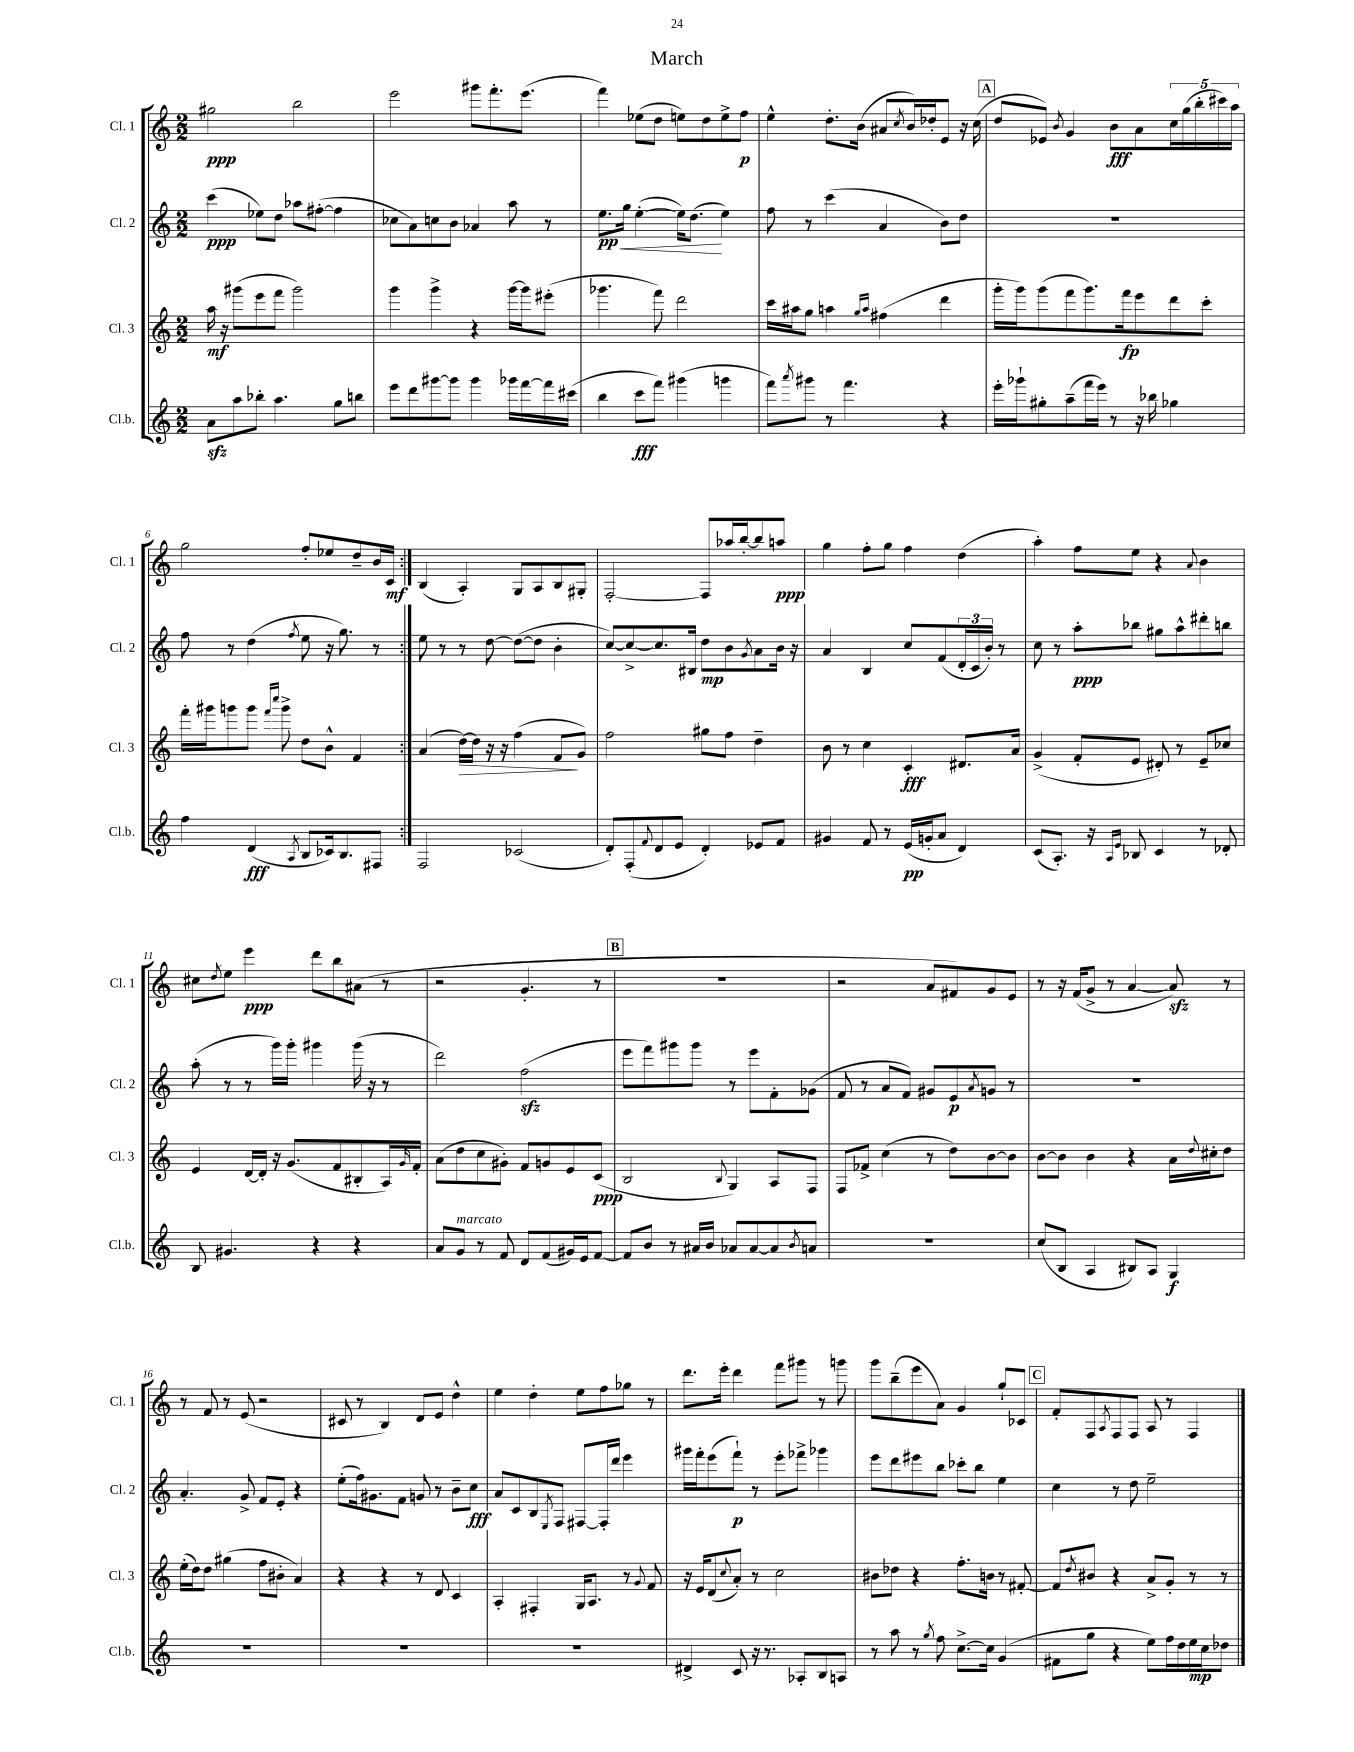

**kern	**kern	**kern	**kern
*staff4	*staff3	*staff2	*staff1
*clefG2	*clefG2	*clefG2	*clefG2
*k[]	*k[]	*k[]	*k[]
*M2/2	*M2/2	*M2/2	*M2/2
8a	16aa	(4ccc	2gg#
.	16r	.	.
8aa	(8ggg#	.	.
8bb-'	8eee	8ee-)	.
4.aa	8fff	8dd	.
.	2ggg#)	8aa-	2bb
.	.	([8ff#'	.
8gg	.	4ff#]	.
8bb	.	.	.
=	=	=	=
8eee	4ggg	8cc-	2eee
8ddd	.	8a)	.
[8ggg#	4ggg^	8cc	.
8ggg#]	.	8b	.
4ggg#	4r	4a-	8ggg#
.	.	.	8.fff'
16ggg-	[16ggg	8aa	.
[16fff	16ggg]	.	(8.eee
16fff]	(8eee#'	8r	.
(16ccc#	.	.	.
=	=	=	=
4bb	4.ggg-	8.ee	4fff)
.	.	16gg	.
8ccc	.	([4ee'	(8ee-
8fff)	8fff)	.	8dd
(4ggg#	2ddd	16ee])	8ee)
.	.	(8.dd	.
.	.	.	8dd
4ggg	.	4ee)	8ee^
.	.	.	8ff
=	=	=	=
8fff)	16ccc	8ff	4ee^^
.	16aa#	.	.
8qaaa	.	.	.
8ggg#	8gg	8r	.
8r	4aa	(4ccc	8.dd'
4.fff	.	.	.
.	.	.	(16b
.	16qqgg	.	.
.	16qqaa	.	.
.	(4ff#	4a	8a#
.	.	.	8qcc
.	.	.	16b)
.	.	.	16dd-'
4r	4ddd	8b)	8e
.	.	8dd	16r
.	.	.	(16cc
=	=	=	=
16eee'	16ggg'	1r	8dd
16ggg-`	16ggg)	.	.
8gg#'	(8ggg	.	8e-)
.	.	.	8qb
(8aa~	8fff	.	4g
16fff	8.ggg)	.	.
16eee)	.	.	.
8r	.	.	8b
.	16fff	.	.
16r	8eee	.	8a
16bb-	.	.	.
4gg-	8ddd	.	20cc
.	.	.	(20gg
.	.	.	20bb'
.	8ccc'	.	.
.	.	.	20ccc#)
.	.	.	20aa
=	=	=	=
4ff	16fff'	8ff	2gg
.	16ggg#	.	.
.	8ggg	8r	.
(4d	8ggg	(4dd	.
.	16qqfff	.	.
.	16qqcccc	.	.
.	8ggg^	.	.
8qA	.	8qff	.
8B	8dd	8ee	8ff'
16c-)	8b^^	16r	8ee-
8.B	.	8.gg)	.
.	4f	.	8dd~
8F#	.	8r	16b
.	.	.	16c
=:|!	=:|!	=:|!	=:|!
2F	(4a	8ee	(4B
.	.	8r	.
.	[16dd)	8r	4A')
.	16dd]	.	.
.	16r	[8dd	.
.	16r	.	.
(2c-	(4ff	(8dd_	8G
.	.	8dd]	8A
.	8f	4b'	8B
.	8g)	.	8G#'
=	=	=	=
8d')	2ff	[8cc)	[2F'
(8F'	.	8cc^_	.
8qqf	.	.	.
8d	.	8.cc]	.
8e	.	.	.
.	.	16B#	.
4d')	8gg#	8dd	8F]
.	8ff	8b	16aa-
.	.	.	[16bb'
.	.	8qg	.
8e-	4dd~	8a	8bb]
8f	.	16b	8aa
.	.	16r	.
=	=	=	=
4g#	8b	4a	4gg
.	8r	.	.
8f	4cc	4B	8ff'
8r	.	.	8gg
(16e	4c'	8cc	4ff
16g'	.	.	.
8a	.	(8f	.
4d)	8.d#	24d'	(4dd
.	.	24c	.
.	.	24b')	.
.	.	8r	.
.	16a	.	.
=	=	=	=
(8c	(4g^	8cc	4aa')
8.A')	.	8r	.
.	8f'	8aa'	8ff
16r	.	.	.
16qqA	.	.	.
16qqe	.	.	.
8B-	8e	8bb-	8ee
4c	8d#')	8gg#	4r
.	8r	8aa^^	.
.	.	.	8qqa
8r	8e~	8ddd#'	4b
8d-'	8cc-	8bb	.
=	=	=	=
8B	4e	(8aa'	8cc#
.	.	.	8qdd
4.g#	.	8r	8ee
.	[16d	8r	4eee
.	16d']	.	.
.	16r	16ggg)	.
.	(8.g	16ggg'	.
4r	.	4ggg#	8ddd
.	8f	.	8bb
4r	8B#'	(16ggg#	(8a#
.	.	16r	.
.	16A)	8r	8r
.	16qqg	.	.
.	16f'	.	.
=	=	=	=
8a	(8a	2ddd)	2r
8g	8dd	.	.
8r	8cc	.	.
8f	8g#')	.	.
8d	8f	(2ff	4.g'
(8f	8g	.	.
16g#)	8e	.	.
16e	.	.	.
[8f	(8c	.	8r
=	=	=	=
8f]	2B	8eee	1r
8b	.	8fff)	.
8r	.	8ggg#	.
16a#	.	8ggg#	.
16b	.	.	.
.	8qqB	.	.
8a-	4G)	8r	.
[8a-	.	8eee	.
8a-]	8A	8f'	.
8qb	.	.	.
8a	8F	(8g-	.
=	=	=	=
1r	8F	8f	2r
.	8f-^	8r	.
.	(4cc	8a	.
.	.	8f)	.
.	8r	8g#	8a
.	8dd)	8e	8f#)
.	.	8qa	.
.	[8b	8g	8g
.	8b]	8r	8e
=	=	=	=
(8cc	[8b	1r	8r
8B	8b]	.	16r
.	.	.	(16f
4A	4b	.	8g^
.	.	.	8r
8B#)	4r	.	[4a
8A	.	.	.
4G	16a	.	8a])
.	8qqdd	.	.
.	16cc#'	.	.
.	8dd	.	8r
=	=	=	=
1r	(16ee'	4.a'	8r
.	16dd)	.	.
.	8dd	.	8f
.	(4gg#	.	8r
.	.	8g^	(8e
.	8ff	8f	2r
.	8b#'	8e'	.
.	4a)	4r	.
=	=	=	=
1r	4r	(8ee'	8c#
.	.	16ff)	8r
.	.	8.g#	.
.	4r	.	4B)
.	.	8f	.
.	8r	8g	8d
.	8d	8r	8e
.	4c	8b~	4dd^^
.	.	8cc	.
=	=	=	=
1r	4A'	8a	4ee
.	.	8c	.
.	4F#'	8B	4dd'
.	.	8qE	.
.	.	8F	.
.	16G	[8F#	8ee
.	8.A	.	.
.	.	16F#']	8ff
.	.	16ddd	.
.	8r	4eee	8gg-
.	8qqg	.	.
.	8f	.	8r
=	=	=	=
4d#^	16r	16ggg#	8.ddd
.	16e	16fff'	.
.	(8d	(8eee	.
.	.	.	16eee'
.	8qqcc	.	.
8c	8a')	8fff`)	4ddd
16r	8r	8r	.
8.r	.	.	.
.	2cc	8eee'	8fff
8A-'	.	8fff-^	8ggg#
8B	.	4ggg-	8r
8A	.	.	8ggg
=	=	=	=
8r	8b#	8eee	8ggg
8aa	8dd-	8ddd	(8bb~
8r	4r	8eee#	8eee
8qgg	.	.	.
8ff	.	8bb	8a)
[8.cc^	8.ff'	8ccc-'	4g
.	.	8bb	.
16cc]	16b	.	.
(4g	8r	4ee	8gg`
.	[8f#'	.	8c-
=	=	=	=
8f#	8f#]	4cc	8f'
.	8qdd	.	.
8gg	8b#	.	8F
.	.	.	8qA
4r	4r	8r	8F
.	.	8dd	8F
8ee)	8a^	2ee~	8A
16ff	8g'	.	8r
16dd	.	.	.
16ee	8r	.	4F
16cc	.	.	.
8dd-	8r	.	.
==	==	==	==
*-	*-	*-	*-
